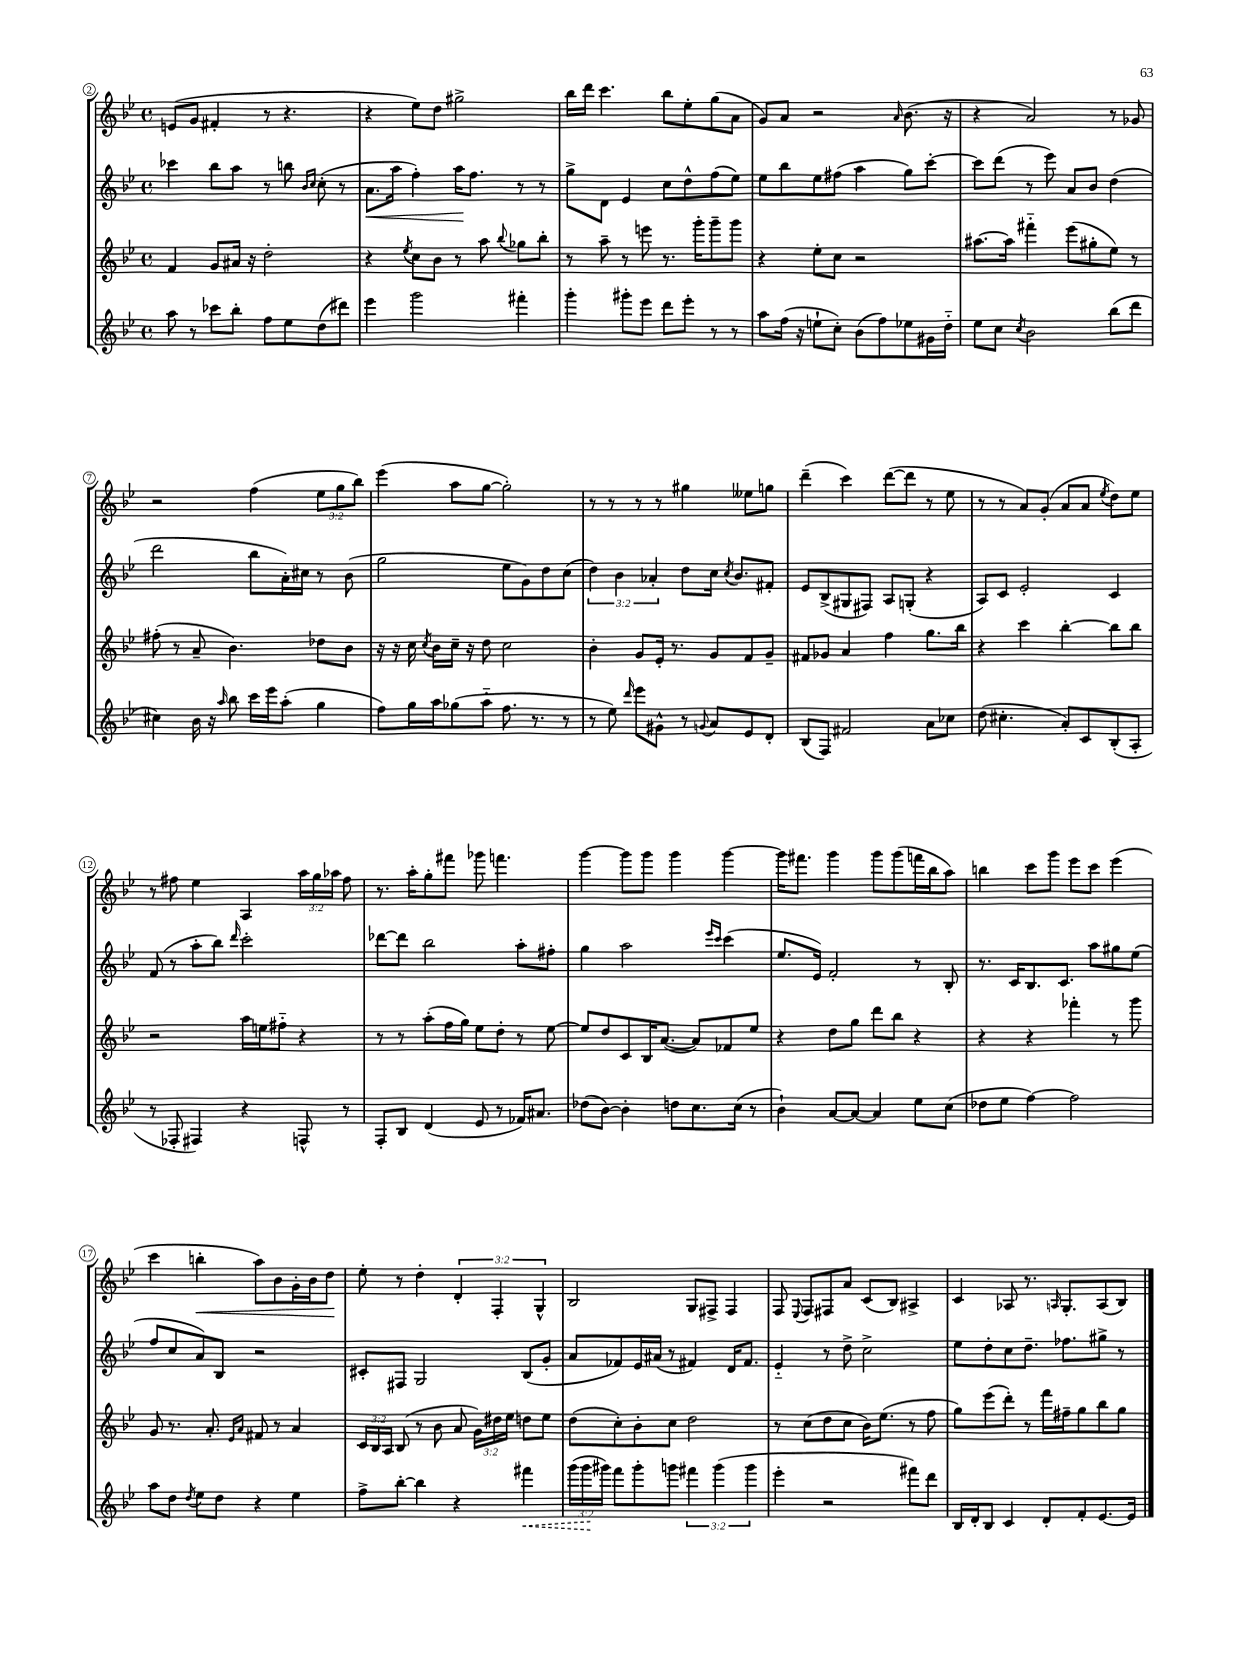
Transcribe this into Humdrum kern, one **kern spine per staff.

**kern	**kern	**kern	**kern
*staff4	*staff3	*staff2	*staff1
*clefG2	*clefG2	*clefG2	*clefG2
*k[b-e-]	*k[b-e-]	*k[b-e-]	*k[b-e-]
*M4/4	*M4/4	*M4/4	*M4/4
*met(c)	*met(c)	*met(c)	*met(c)
8aa\	4f/	4ccc-\	(8e/L
8r	.	.	8g/J
8ccc-\L	8g/L	8bb-\L	4f#'/
8bb-'\J	16a#/Jk	8aa\J	.
.	16r	.	.
8ff\L	2dd'\	8r	8r
8ee-\	.	8bb\	4.r
.	.	16qqb-/LL	.
.	.	16qqcc/JJ	.
(8dd\	.	(8cc'\	.
8ddd#\J)	.	8r	.
=	=	=	=
4eee-\	4r	8.a\L	4r
.	.	16aa\Jk	.
.	8qee-/	.	.
2ggg\	8cc\L	4ff'\)	8ee-\L)
.	8b-\J	.	8dd\J
.	8r	16aa\LK	2gg#^\
.	.	8.ff\J	.
.	8aa\	.	.
.	8qqbb-/	.	.
4fff#'\	8gg-\L	8r	.
.	8bb-'\J	8r	.
=	=	=	=
4ggg'\	8r	8gg^\L	16bb-\LL
.	.	.	16ddd\JJ
.	8aa~\	8d\J	4.ccc\
8ggg#'\L	8r	4e-/	.
8eee-\J	8eee\	.	.
8ddd\L	8.r	8cc\L	8bb-\L
8eee-'\J	.	8dd^^\	8ee-'\
.	16ggg'\LK	.	.
8r	8ggg~\	(8ff\	(8gg\
8r	8ggg\J	8ee-\J)	8a\J
=	=	=	=
8aa\L	4r	8ee-\L	8g/L)
(16ff\Jk	.	8bb-\	8a/J
16r	.	.	.
8ee`\L	8ee-'\L	8ee-\	2r
8cc'\J)	8cc\J	(8ff#\J	.
(8b-\L	2r	4aa\	.
8ff\)	.	.	.
.	.	.	16qqa/
8ee-\	.	8gg\L)	(8.b-\
16g#\L	.	[8ccc'\J	.
16dd'~\JJ	.	.	16r
=	=	=	=
8ee-\L	[8.aa#\L	8ccc\]L	4r
8cc\J	.	(8ddd\J	.
.	16aa#\]Jk	.	.
8qcc/	.	.	.
2b-\	4fff#'~\	8r	2a/)
.	.	8eee-\)	.
.	(8eee-\L	8a/L	.
.	8gg#'\	8b-/J	.
(8bb-\L	8ee-\J)	(4dd\	8r
8ddd\J	8r	.	8g-/
=	=	=	=
4cc#\)	(8ff#'\	2ddd\	2r
.	8r	.	.
16b-\	8a~/	.	.
16r	.	.	.
16qqaa/	.	.	.
8bb-\	4.b-\)	.	.
16ccc\LL	.	8bb-\L	(4ff\
16eee-\J	.	.	.
(8aa'\J	.	16a'\L)	.
.	.	16cc#\JJ	.
4gg\	8dd-\L	8r	12ee-\L
.	.	.	12gg\
.	8b-\J	(8b-\	.
.	.	.	12bb-\J)
=	=	=	=
8ff\L)	16r	2gg\	(4eee-\
.	16r	.	.
16gg\L	16cc\	.	.
.	8qcc/	.	.
16aa\J	16b-\LL	.	.
(8gg-\	16cc~\JJ	.	8aa\L
.	16r	.	.
8aa'~\J	8dd\	.	[8gg\J
8.ff\	2cc\	8ee-\L	2gg'\])
.	.	8g\)	.
8.r	.	.	.
.	.	8dd\	.
8r	.	(8cc\J	.
=	=	=	=
8r	4b-'\	6dd\)	8r
8ee-\)	.	.	8r
.	.	6b-\	.
16qqddd/	.	.	.
8eee-\L	8g/L	.	8r
.	.	6a-'/	.
8g#^^\J	16e-'/Jk	.	8r
.	8.r	.	.
8r	.	8dd\L	4gg#\
8qqg/	.	.	.
8a/L	8g/L	16cc\Jk	.
.	.	8qcc/	.
.	.	8.b-/L	.
8e-/	8f/	.	8ee--\L
8d'/J	8g~/J	8f#'/J	8gg\J
=	=	=	=
(8B-/L	8f#/L	8e-/L	(4ddd~\
8F/J)	8g-/J	(8B-^/	.
2f#/	4a/	8G#/	4ccc\)
.	.	8F#/J)	.
.	4ff\	8A/L	([8ddd\L
.	.	(8G'/J	8ddd\]J
8a\L	8.gg\L	4r	8r
8cc-\J	.	.	8ee-\
.	16bb-\Jk	.	.
=	=	=	=
(8dd\	4r	8A/L)	8r
4.cc#'\	.	8c/J	8r
.	4ccc\	2e-'/	8a/L)
.	.	.	(8g'/J
8a'/L)	[4bb-'\	.	8a/L
8c/	.	.	8a/J
.	.	.	8qee-/
(8B-'/	8bb-\]L	4c/	8dd\L)
8A'/J	8bb-\J	.	8ee-\J
=	=	=	=
8r	2r	(8f/	8r
8F-'/	.	8r	8ff#\
4F#/)	.	8aa'\L	4ee-\
.	.	8bb-\J)	.
.	.	16qqddd/	.
4r	16aa\LL	2ccc'\	4A/
.	16ee\J	.	.
.	8ff#'~\J	.	.
8F^^/	4r	.	24aa\LL
.	.	.	24gg\
.	.	.	24aa-\JJ
8r	.	.	8ff#\
=	=	=	=
8F'/L	8r	[8ddd-\L	8.r
8B-/J	8r	8ddd-\]J	.
.	.	.	16aa'\LK
(4d/	(8aa'\L	2bb-\	8gg'\
.	16ff\L	.	8fff#\J
.	16gg\JJ)	.	.
8e-/	8ee-\L	.	8ggg-\
8r	8dd'\J	.	4.fff\
16f-/LK)	8r	8aa'\L	.
8.a#/J	.	.	.
.	[8ee-\	8ff#'\J	.
=	=	=	=
(8dd-\L	8ee-/]L	4gg\	[4ggg\
[8b-\J)	8dd/	.	.
4b-'\]	8c/	2aa\	8ggg\]L
.	16B-/K	.	8ggg\J
.	([8.a/J	.	.
8dd\L	.	.	4ggg\
8.cc\	8a/]L)	.	.
.	.	16qqeee-/LL	.
.	.	16qqccc/JJ	.
.	8f-/	(4ccc\	[4ggg\
(16cc\Jk	.	.	.
8r	8ee-/J	.	.
=	=	=	=
4b-`\)	4r	8.ee-/L	16ggg\]LK
.	.	.	8.fff#\J
.	.	16e-/Jk)	.
[8a/L	8dd\L	2f'/	4ggg\
8a/_J	8gg\J	.	.
4a/]	8ddd\L	.	8ggg\L
.	8bb-\J	.	(8ggg\
8ee-\L	4r	8r	16fff\L
.	.	.	16bb-\J
(8cc\J	.	8B-'/	8aa\J)
=	=	=	=
8dd-\L	4r	8.r	4bb\
8ee-\J	.	.	.
.	.	16c/LK	.
[4ff\)	4r	8.B-/	8ccc\L
.	.	.	8ggg\J
.	.	8.c/J	.
2ff\]	4fff-'\	.	8eee-\L
.	.	8aa\L	8ccc\J
.	8r	8gg#\	(4eee-\
.	8ggg\	(8ee-\J	.
=	=	=	=
8aa\L	8g/	8ff/L	4ccc\
8dd\J	8.r	8cc/	.
8qdd/	.	.	.
8ee-\L	.	8a/)	4bb'\
.	8.a'/	.	.
8dd\J	.	8B-/J	.
.	16qqe-/LL	.	.
.	16qqa/JJ	.	.
4r	8f#/	2r	8aa\L)
.	8r	.	8b-\
4ee-\	4a/	.	16g'\L
.	.	.	16b-\J
.	.	.	8dd\J
=	=	=	=
8ff^\L	24c/LL	8c#'/L	8ee-'\
.	24B-/	.	.
.	24A/JJ	.	.
[8bb-'\J	(8B-/	8F#/J	8r
4bb-\]	8r	2G/	4dd'\
.	8b-\	.	.
4r	8a/	.	6d'/
.	24g\LL)	.	.
.	24dd#\	.	6F'/
.	24ee-\JJ	.	.
4fff#\	8dd\L	(8B-/L	.
.	.	.	6G^^/
.	8ee-\J	8g'/J	.
=	=	=	=
(24ggg\LL	(8dd\L	8a/L	2B-/
24ggg\	.	.	.
24ggg#\JJ)	.	.	.
8fff\L	8cc'\)	8f-/)	.
8ggg#'\	8b-'\	16e-/L	.
.	.	(16a#/JJ	.
8ggg\J	8cc\J	8r	.
6fff#\	2dd\	4f#/)	8G/L
.	.	.	8F#^/J
(6ggg\	.	.	.
.	.	16d/LK	4F#/
.	.	8.f#/J	.
6ggg\	.	.	.
=	=	=	=
4eee-'\	8r	4e-'~/	8F/
.	.	.	8qqE-/
.	(8cc\L	.	8F/L
2r	8dd\	8r	8F#/
.	8cc\J	8dd^\	8a/J
.	16b-\LK)	2cc^\	(8c/L
.	(8.ee-\J	.	.
.	.	.	8B-/J)
8fff#\L)	8r	.	4A#^/
8ddd\J	8ff\	.	.
=	=	=	=
16B-/LL	8gg\L)	8ee-\L	4c/
16d'/J	.	.	.
8B-/J	(8eee-\	8dd'\	.
4c/	8ddd'\J)	8cc\	8A-/
.	8r	8.dd~\J	8.r
8d'/L	16fff\LL	.	.
.	.	.	16qqA/
.	16ff#~\J	8.ff-\L	8.G'/L
8f'/	8gg\	.	.
[8.e-/	8bb-\	8gg#^\J	(8A/
.	8gg\J	8r	8B-/J)
16e-/]Jk	.	.	.
==	==	==	==
*-	*-	*-	*-
